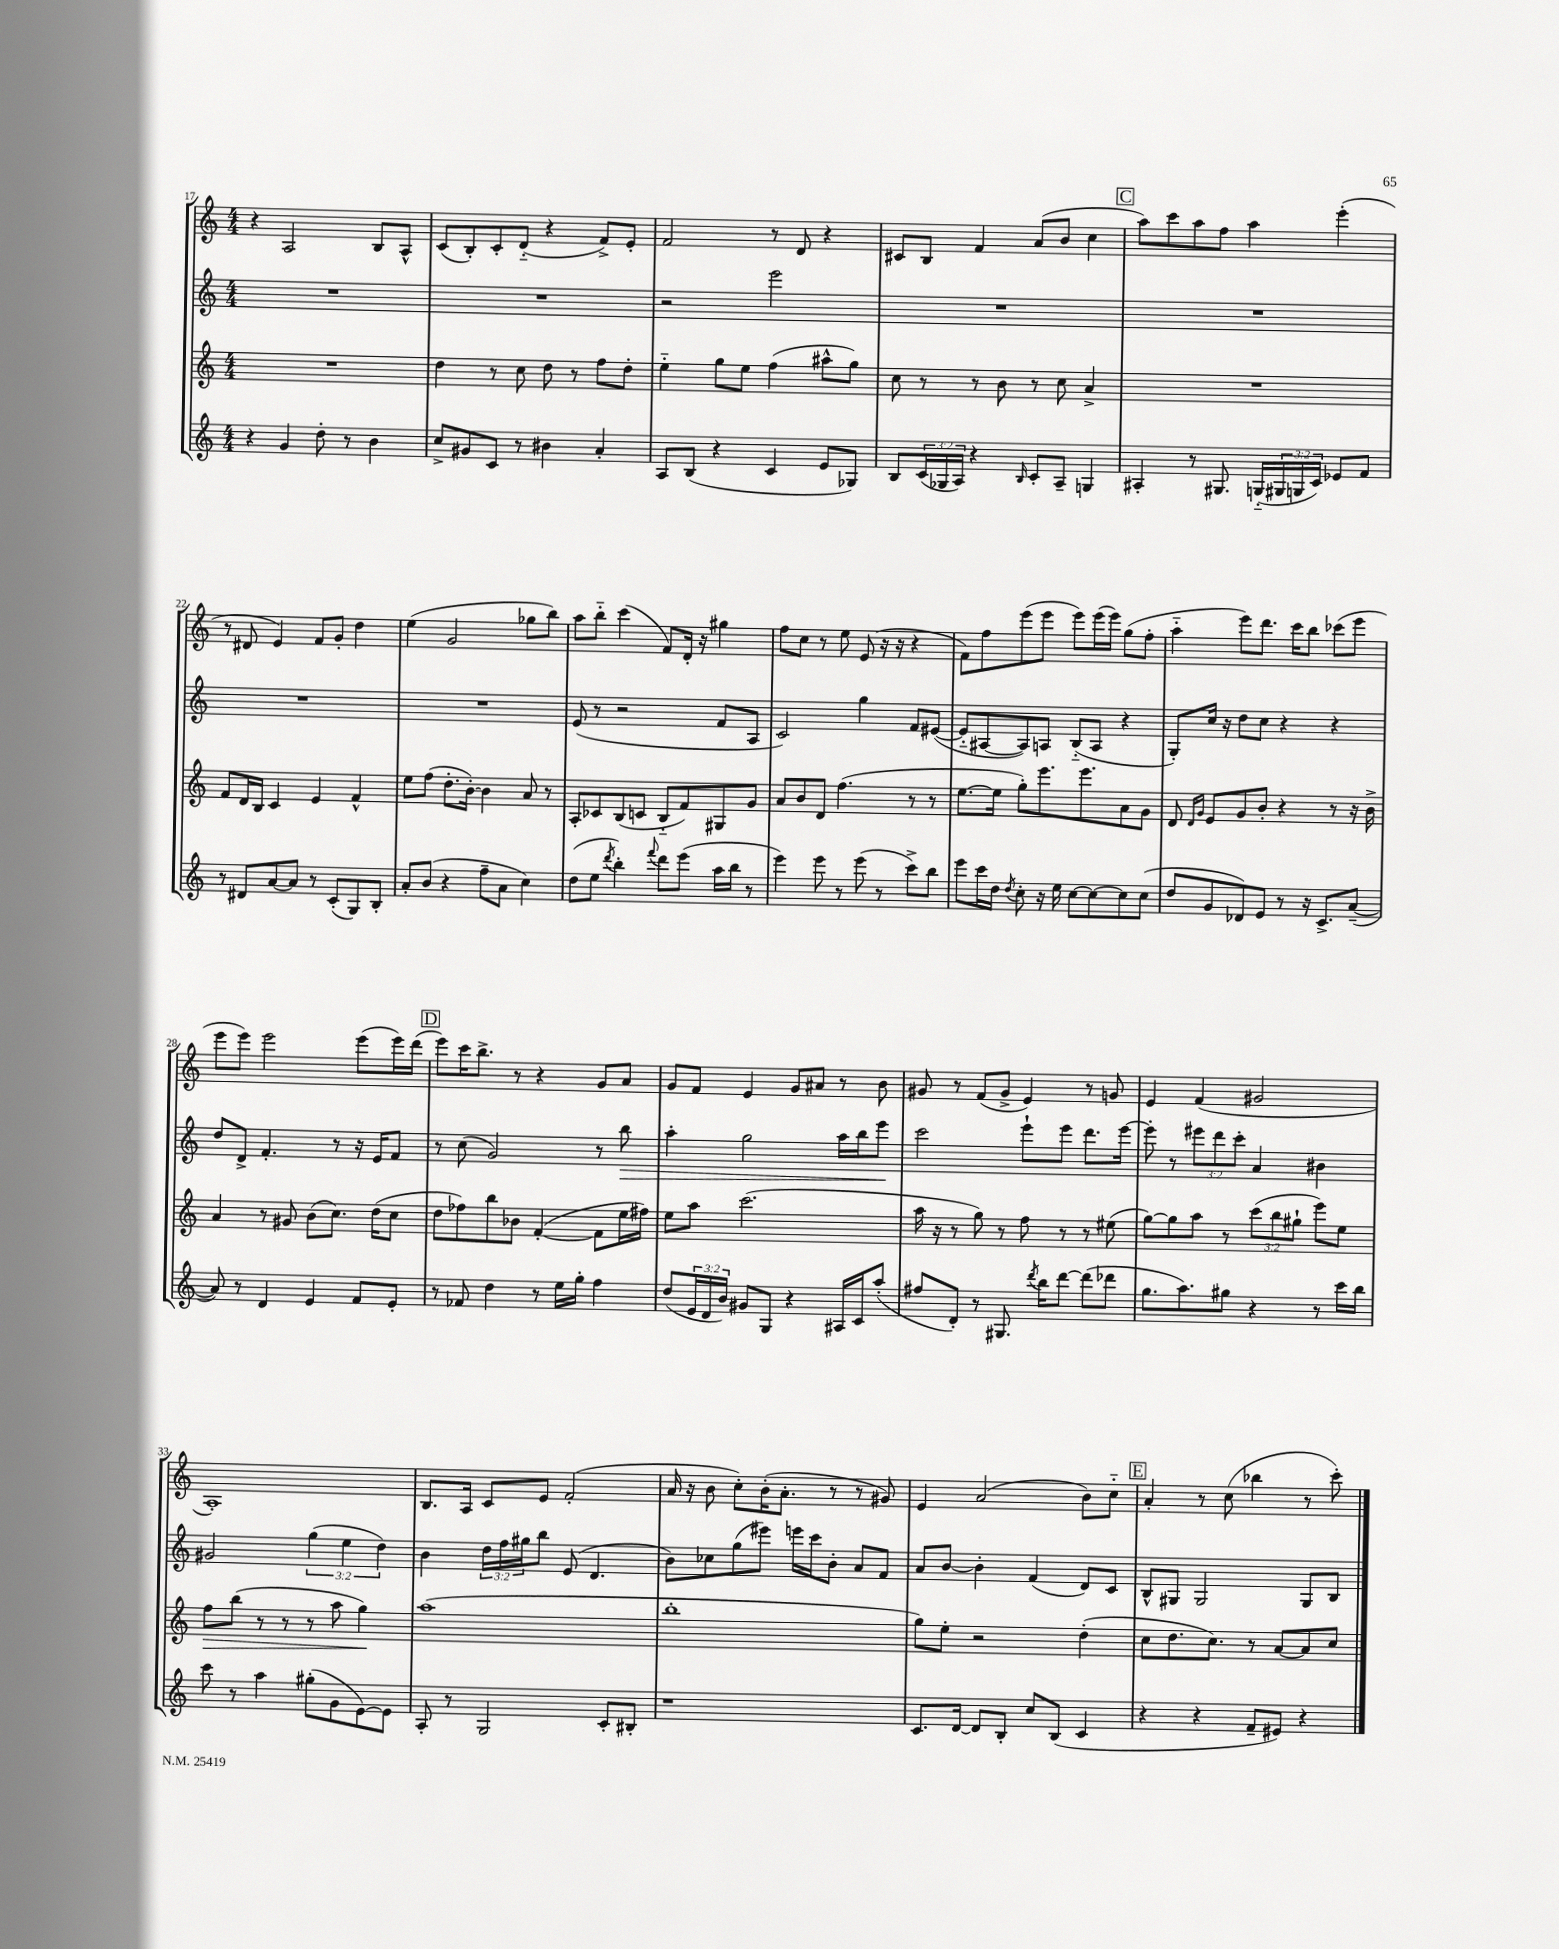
<<
\new StaffGroup <<
\new Staff = "s0" {
    \clef treble \key c \major \numericTimeSignature \time 4/4
    r4 a2 b8 a8-^ |
    c'8( b8-.) c'8-. d'8-_( r4 f'8->) e'8-. |
    f'2 r8 d'8 r4 |
    cis'8 b8 f'4 a'8( b'8 c''4 |
    \mark \markup { \box "C" } a''8) c'''8 a''8 f''8 a''4 e'''4-.( |
    r8 dis'8 e'4) f'8 g'8-. d''4 |
    e''4( g'2 ges''8 b''8) |
    a''8 b''8-_ c'''4( f'8) d'16-. r16 gis''4 |
    f''8 c''8 r8 e''8 e'8( r16 r16 r4 |
    f'8) f''8 e'''8( e'''8 e'''8) e'''16( e'''16) g''8( f''8-. |
    a''4-_ e'''8) d'''8. c'''16 b''8 ces'''8( e'''8 |
    e'''8 e'''8) e'''2 e'''8( e'''16) d'''16( |
    \mark \markup { \box "D" } e'''8) c'''16 b''8.-> r8 r4 g'8 a'8 |
    g'8 f'8 e'4 g'8 ais'8 r8 b'8 |
    gis'8 r8 f'8( gis'8-> e'4) r8 g'8 |
    e'4 f'4( gis'2 |
    a1-.) |
    b8. a16 c'8 e'8 f'2-.( |
    a'16 r16 b'8 c''8-.) b'16-.( a'8.-. r8 r8 gis'8) |
    e'4 a'2( b'8) c''8-_ |
    \mark \markup { \box "E" } a'4-. r8 c''8( bes''4 r8 c'''8-.) \bar "|." |
}
\new Staff = "s1" {
    \clef treble \key c \major \numericTimeSignature \time 4/4 \override Staff.TupletNumber.text = #tuplet-number::calc-fraction-text
    R1 |
    R1 |
    r2 e'''2 |
    R1 |
    \mark \markup { \box "C" } R1 |
    R1 |
    R1 |
    e'8( r8 r2 f'8 a8 |
    c'2) g''4 f'8 eis'8~( |
    eis'8-_ ais8~ ais8) a8 b8-_( a8 r4 |
    g8-.) c''16 r16 d''8 c''8 r4 r4 |
    d''8 d'8-> f'4.-. r8 r16 e'16 f'8 |
    \mark \markup { \box "D" } r8 c''8( g'2) r8 b''8\> |
    a''4-. g''2 a''16 b''16 e'''8\! |
    c'''2 e'''8-! e'''8 d'''8. e'''16~ |
    e'''8-. r8 \tuplet 3/2 { eis'''8 d'''8 c'''8-. } a'4 bis'4 |
    gis'2 \tuplet 3/2 { g''4( e''4 d''4) } |
    b'4 \tuplet 3/2 { d''16 f''16 gis''16 } b''8 e'8( d'4. |
    b'8) ces''8 g''8( eis'''8) e'''16 c'''16 b'8-. a'8 f'8 |
    a'8 b'8~ b'4-. f'4( d'8) c'8 |
    \mark \markup { \box "E" } b8-^ gis8 gis2 gis8 b8 \bar "|." |
}
\new Staff = "s2" {
    \clef treble \key c \major \numericTimeSignature \time 4/4 \override Staff.TupletNumber.text = #tuplet-number::calc-fraction-text
    R1 |
    d''4 r8 c''8 d''8 r8 f''8 d''8-. |
    e''4-_ g''8 e''8 f''4( ais''8-^ g''8) |
    c''8 r8 r8 b'8 r8 c''8 a'4-> |
    \mark \markup { \box "C" } R1 |
    f'8 d'16 b16 c'4 e'4 f'4-^ |
    e''8 f''8( d''8.-. b'16~-.) b'4 a'8 r8 |
    a8-. ces'8 b8( c'8 b8-_ f'8) gis8 g'8 |
    a'8 b'8 d'8 f''4.( r8 r8 |
    e''8.~ e''16 g''8-.) e'''8. e'''8. a'8 g'8 |
    d'8 \grace { d'16 g'16 } e'8 g'8 b'8-. r4 r8 r16 b'16-> |
    a'4 r8 gis'8 b'8( c''8.) d''16( c''8 |
    \mark \markup { \box "D" } d''8 fes''8) b''8 bes'8 f'4~-.( f'8 e''16 fis''16) |
    e''8 a''8 c'''2.( |
    a''16 r16 r8 g''8) r8 f''8 r8 r8 eis''8( |
    g''8~) g''8 a''8 r8 \tuplet 3/2 { c'''8( b''8 gis''8-! } e'''8) e''8 |
    f''8\> b''8( r8 r8 r8 a''8 g''4\!) |
    a''1( |
    b''1-. |
    g''8) e''8-. r2 d''4-.( |
    \mark \markup { \box "E" } c''8 d''8. c''8.) r8 a'8~ a'8 c''8 \bar "|." |
}
\new Staff = "s3" {
    \clef treble \key c \major \numericTimeSignature \time 4/4 \override Staff.TupletNumber.text = #tuplet-number::calc-fraction-text
    r4 g'4 d''8-. r8 b'4 |
    c''8-> gis'8 c'8 r8 bis'4 a'4-. |
    a8 b8( r4 c'4 e'8 ges8) |
    b8 \tuplet 3/2 { c'16( ges16 a16) } r4 \grace { b16 } c'8-. a8-- g4 |
    \mark \markup { \box "C" } ais4-. r8 gis8. g16-_( \tuplet 3/2 { gis16 g16 c'16) } ees'8 f'8 |
    r8 dis'8 a'8~ a'8 r8 c'8-.( g8) b8-. |
    a'8-. b'8( r4 f''8-- a'8 c''4) |
    d''8( e''8 \acciaccatura { d'''8 } b''4-.) \appoggiatura { f'''8 } d'''8 e'''8( a''16 b''16 r8 |
    e'''4) e'''8 r8 e'''8( r8 c'''8->) b''8 |
    e'''8 c'''16 d''16 \acciaccatura { d''8 } c''8-. r16 e''16 c''8~ c''8~ c''8 c''8( |
    d''8 g'8 des'8) e'8 r8 r16 c'8.-> a'8~--( |
    a'8) r8 d'4 e'4 f'8 e'8-. |
    \mark \markup { \box "D" } r8 fes'8 d''4 r8 e''16 g''16-. f''4 |
    d''8( \tuplet 3/2 { e'16 d'16 b'16) } gis'8 g8 r4 ais16 c'16 a''8-.( |
    fis''8 d'8-.) r8 gis8. \acciaccatura { d'''8 } b''16 d'''8~ d'''8( des'''8 |
    g''8. a''8.) gis''8 r4 r8 c'''16 b''16 |
    c'''8 r8 a''4 gis''8-.( g'8 e'8~) e'8 |
    a8-. r8 g2 c'8-. bis8-. |
    r1 |
    c'8. d'16~ d'8 b8-. c''8 b8( c'4 |
    \mark \markup { \box "E" } r4 r4 f'8-- eis'8) r4 \bar "|." |
}
>>
>>
\layout { \context { \Score currentBarNumber = #17 } }
